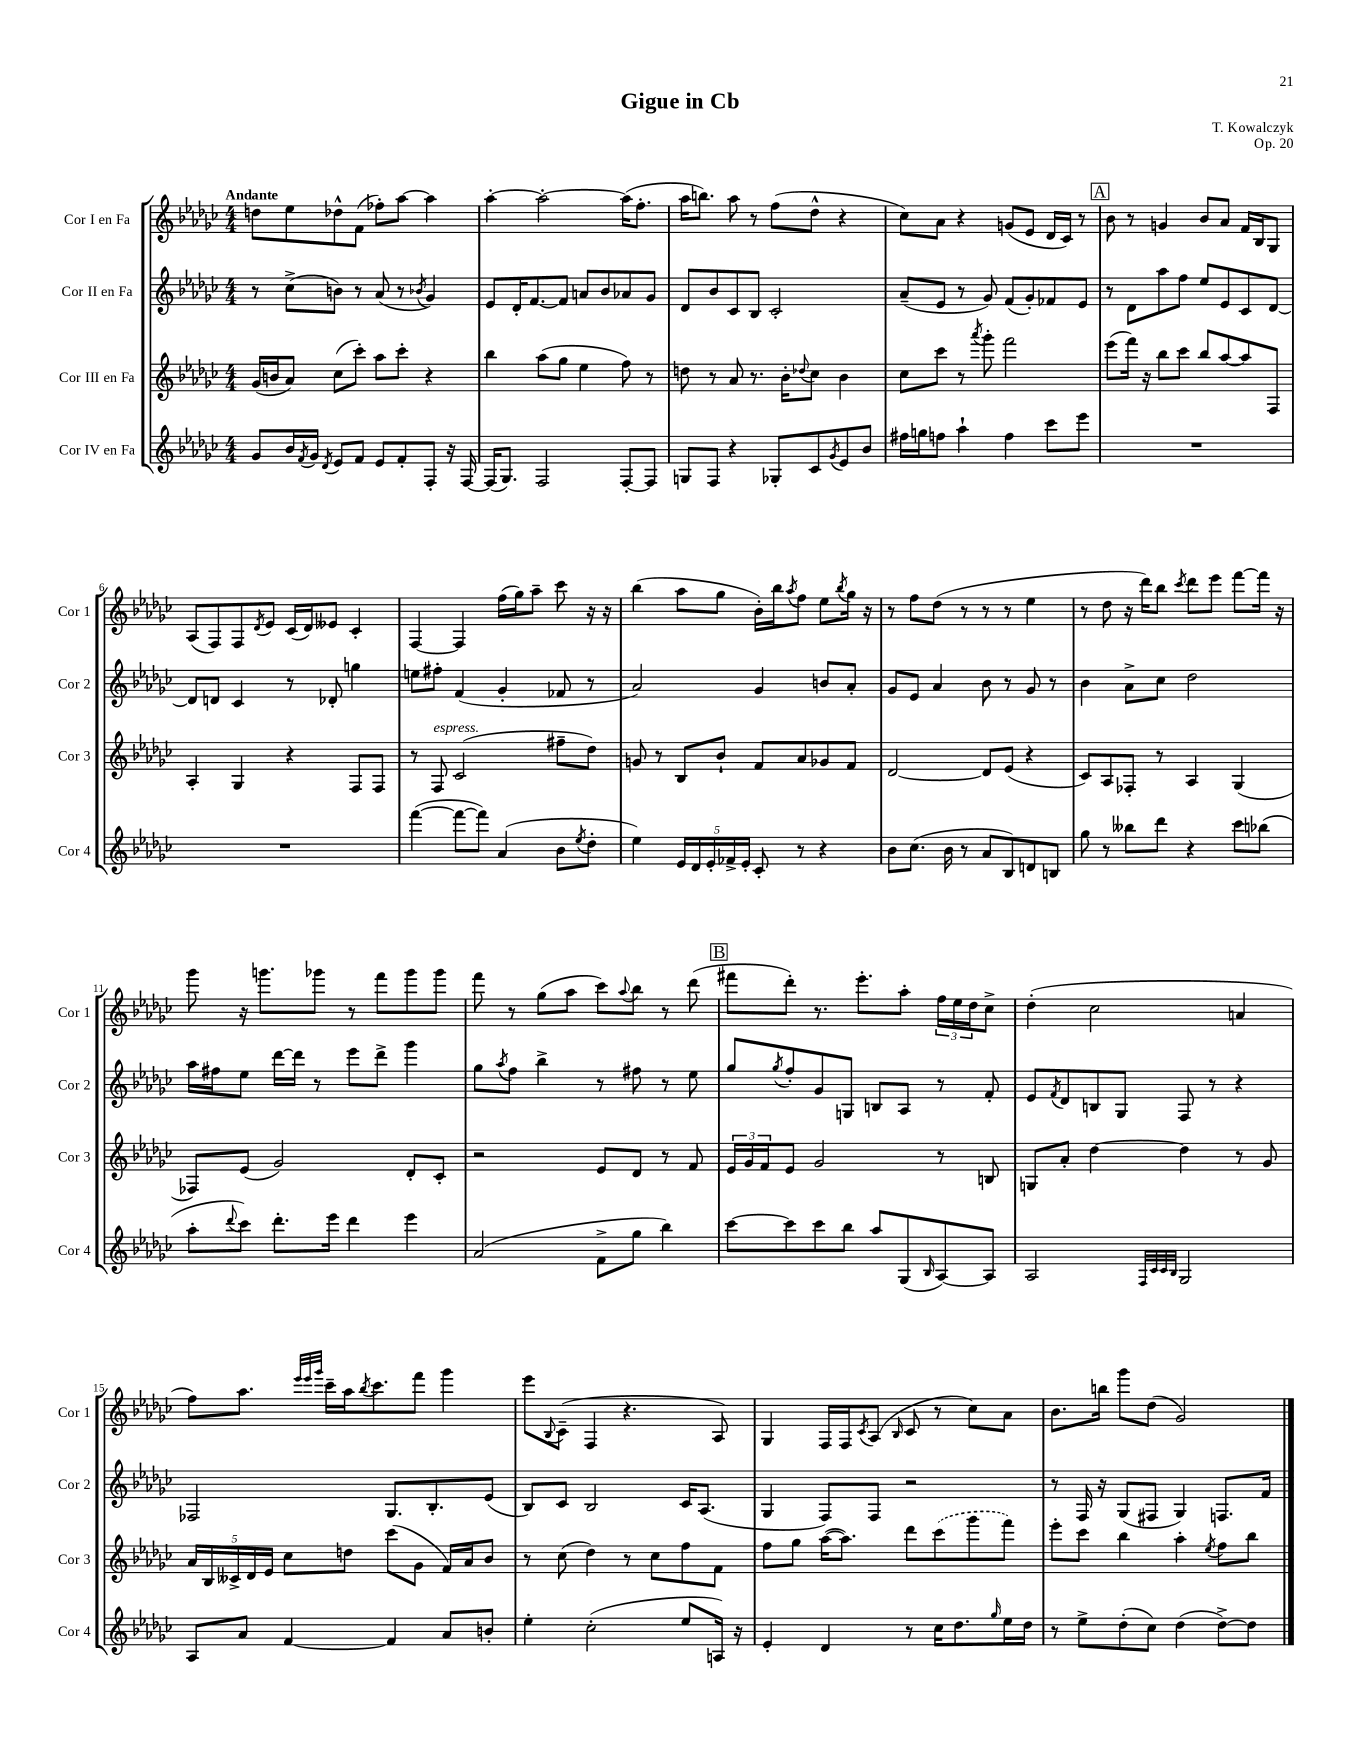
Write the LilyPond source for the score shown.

\header { title = "Gigue in Cb" composer = "T. Kowalczyk" opus = "Op. 20" }
<<
\new StaffGroup <<
\new Staff = "s0" \with { instrumentName = "Cor I en Fa" shortInstrumentName = "Cor 1" } {
    \clef treble \key ges \major \numericTimeSignature \time 4/4 \tempo "Andante"
    d''8 ees''8 des''8-^ f'8( fes''8-.) aes''8~ aes''4 |
    aes''4~-. aes''2~-. aes''16( f''8.-. |
    aes''16 b''8.) aes''8 r8 f''8( des''8-^ r4 |
    ces''8) aes'8 r4 g'8( ees'8 des'16 ces'16) r8 |
    \mark \markup { \box "A" } bes'8 r8 g'4 bes'8 aes'8 f'16 bes16 ges8 |
    aes8( f8) f8 \acciaccatura { des'8 } ees'8 ces'16( des'16) eeses'8 ces'4-. |
    f4~ f4 f''16( ges''16) aes''8-- ces'''8 r16 r16 |
    bes''4( aes''8 ges''8 bes'16-.) bes''16 \acciaccatura { aes''8 } f''8 ees''8 \acciaccatura { bes''8 } ges''16 r16 |
    r8 f''8 des''8( r8 r8 r8 ees''4 |
    r8 des''8 r16 des'''16) bes''8 \acciaccatura { ces'''8 } des'''8 ees'''8 f'''8~ f'''16 r16 |
    ges'''8 r16 g'''8. ges'''8 r8 f'''8 ges'''8 ges'''8 |
    f'''8 r8 ges''8( aes''8 ces'''8) \appoggiatura { aes''8 } bes''8 r8 des'''8( |
    \mark \markup { \box "B" } fis'''8 des'''8-.) r8. ees'''8.-. aes''8-. \tuplet 3/2 { f''16 ees''16 des''16 } ces''8-> |
    des''4-.( ces''2 a'4 |
    f''8) aes''8. \grace { ees'''32 ees'''32 ges'''32 } ces'''16-- aes''16 \acciaccatura { bes''8 } ces'''8. f'''8 ges'''4 |
    ees'''8 \appoggiatura { bes8 } ces'8--( f4 r4. aes8) |
    ges4 f16 f16 \acciaccatura { ces'8 } aes8( \grace { bes16 } ces'8 r8 ces''8) aes'8 |
    bes'8. b''16 ges'''8 des''8( ges'2) \bar "|." |
}
\new Staff = "s1" \with { instrumentName = "Cor II en Fa" shortInstrumentName = "Cor 2" } {
    \clef treble \key ges \major \numericTimeSignature \time 4/4
    r8 ces''8->( b'8) r8 aes'8( r8 \acciaccatura { bes'8 } ges'4) |
    ees'8 des'16-. f'8.~ f'8 a'8 bes'8 aes'8 ges'8 |
    des'8 bes'8 ces'8 bes8 ces'2-. |
    aes'8--( ees'8 r8 ges'8) f'8( ges'8-.) fes'8 ees'8 |
    \mark \markup { \box "A" } r8 des'8 aes''8 f''8 ees''8 ees'8 ces'8 des'8~ |
    des'8 d'8 ces'4 r8 des'8-. g''4 |
    e''8 fis''8-. f'4( ges'4-. fes'8 r8 |
    aes'2) ges'4 b'8 aes'8-. |
    ges'8 ees'8 aes'4 bes'8 r8 ges'8 r8 |
    bes'4 aes'8-> ces''8 des''2 |
    aes''16 fis''16 ees''8 des'''16~ des'''16 r8 ees'''8 des'''8-> ges'''4 |
    ges''8 \acciaccatura { aes''8 } f''8 bes''4-> r8 fis''8 r8 ees''8 |
    \mark \markup { \box "B" } ges''8 \acciaccatura { ges''8 } f''8-. ges'8 g8 b8 aes8 r8 f'8-. |
    ees'8 \acciaccatura { f'8 } des'8 b8 ges8 f8 r8 r4 |
    fes2 ges8. bes8.-. ees'8( |
    bes8) ces'8 bes2 ces'16 aes8.( |
    ges4 f8) f8 r2 |
    r8 f16 r16 ges8( fis8 ges4) f8. f'16 \bar "|." |
}
\new Staff = "s2" \with { instrumentName = "Cor III en Fa" shortInstrumentName = "Cor 3" } {
    \clef treble \key ges \major \numericTimeSignature \time 4/4
    ges'16( b'16 aes'8) ces''8( ces'''8-.) aes''8 ces'''8-. r4 |
    bes''4 aes''8( ges''8 ees''4 f''8) r8 |
    d''8 r8 aes'8 r8. bes'16-. \appoggiatura { des''8 } ces''8 bes'4 |
    ces''8 ces'''8 r8 \acciaccatura { aes'''8 } ges'''8-. f'''2 |
    \mark \markup { \box "A" } ees'''8( f'''16) r16 bes''8 ces'''8 bes''8 aes''8~ aes''8 f8 |
    aes4-. ges4 r4 f8 f8 |
    r8 f8^\markup { \italic "espress." } ces'2( fis''8-- des''8) |
    g'8 r8 bes8 bes'8-! f'8 aes'8 ges'8 f'8 |
    des'2~ des'8 ees'8( r4 |
    ces'8) aes8 fes8-. r8 aes4 ges4( |
    fes8) ees'8( ges'2) des'8-. ces'8-. |
    r2 ees'8 des'8 r8 f'8 |
    \mark \markup { \box "B" } \tuplet 3/2 { ees'16 ges'16 f'16 } ees'8 ges'2 r8 b8 |
    g8 aes'8-. des''4~ des''4 r8 ges'8 |
    \tuplet 5/4 { aes'16 bes16 ceses'16-> des'16 ees'16 } ces''8 d''8 ces'''8( ges'8 f'16) aes'16 bes'8 |
    r8 ces''8( des''4) r8 ces''8 f''8 f'8 |
    f''8 ges''8 aes''16~( aes''8.) des'''8 \once \slurDashed ces'''8( ges'''8 f'''8) |
    ees'''8-. ces'''8 bes''4 aes''4-. \acciaccatura { ees''8 } f''8 bes''8 \bar "|." |
}
\new Staff = "s3" \with { instrumentName = "Cor IV en Fa" shortInstrumentName = "Cor 4" } {
    \clef treble \key ges \major \numericTimeSignature \time 4/4
    ges'8 bes'16 \acciaccatura { f'8 } ges'16 \acciaccatura { des'8 } ees'8 f'8 ees'8 f'8-. f8-. r16 f16~ |
    f16( ges8.) f2 f8~-. f8 |
    g8 f8 r4 ges8-. ces'8 \acciaccatura { ges'8 } ees'8 bes'8 |
    fis''16 g''16 f''8 aes''4-! f''4 ces'''8 ees'''8 |
    \mark \markup { \box "A" } R1 |
    R1 |
    f'''4~( f'''8~ f'''8) aes'4( bes'8 \acciaccatura { ees''8 } des''8-. |
    ees''4) \tuplet 5/4 { ees'16 des'16 ees'16-. fes'16-> ees'16-. } ces'8-. r8 r4 |
    bes'8 ces''8.( bes'16 r8 aes'8 bes8) d'8 b8 |
    ges''8 r8 beses''8 des'''8 r4 ces'''8 bes''8( |
    aes''8-. \appoggiatura { des'''8 } ces'''8) des'''8.-. ees'''16 des'''4 ees'''4 |
    aes'2( f'8-> ges''8 bes''4) |
    \mark \markup { \box "B" } ces'''8~ ces'''8 ces'''8 bes''8 aes''8 ges8( \grace { bes16 } aes8~) aes8 |
    aes2 \grace { f32 ces'32 ces'32 bes32 } ges2 |
    aes8 aes'8 f'4~ f'4 aes'8 b'8-. |
    ees''4-. ces''2-.( ees''8 a16) r16 |
    ees'4-. des'4 r8 ces''16 des''8. \grace { ges''16 } ees''16 des''16 |
    r8 ees''8-> des''8-.( ces''8) des''4( des''8~->) des''8 \bar "|." |
}
>>
>>
